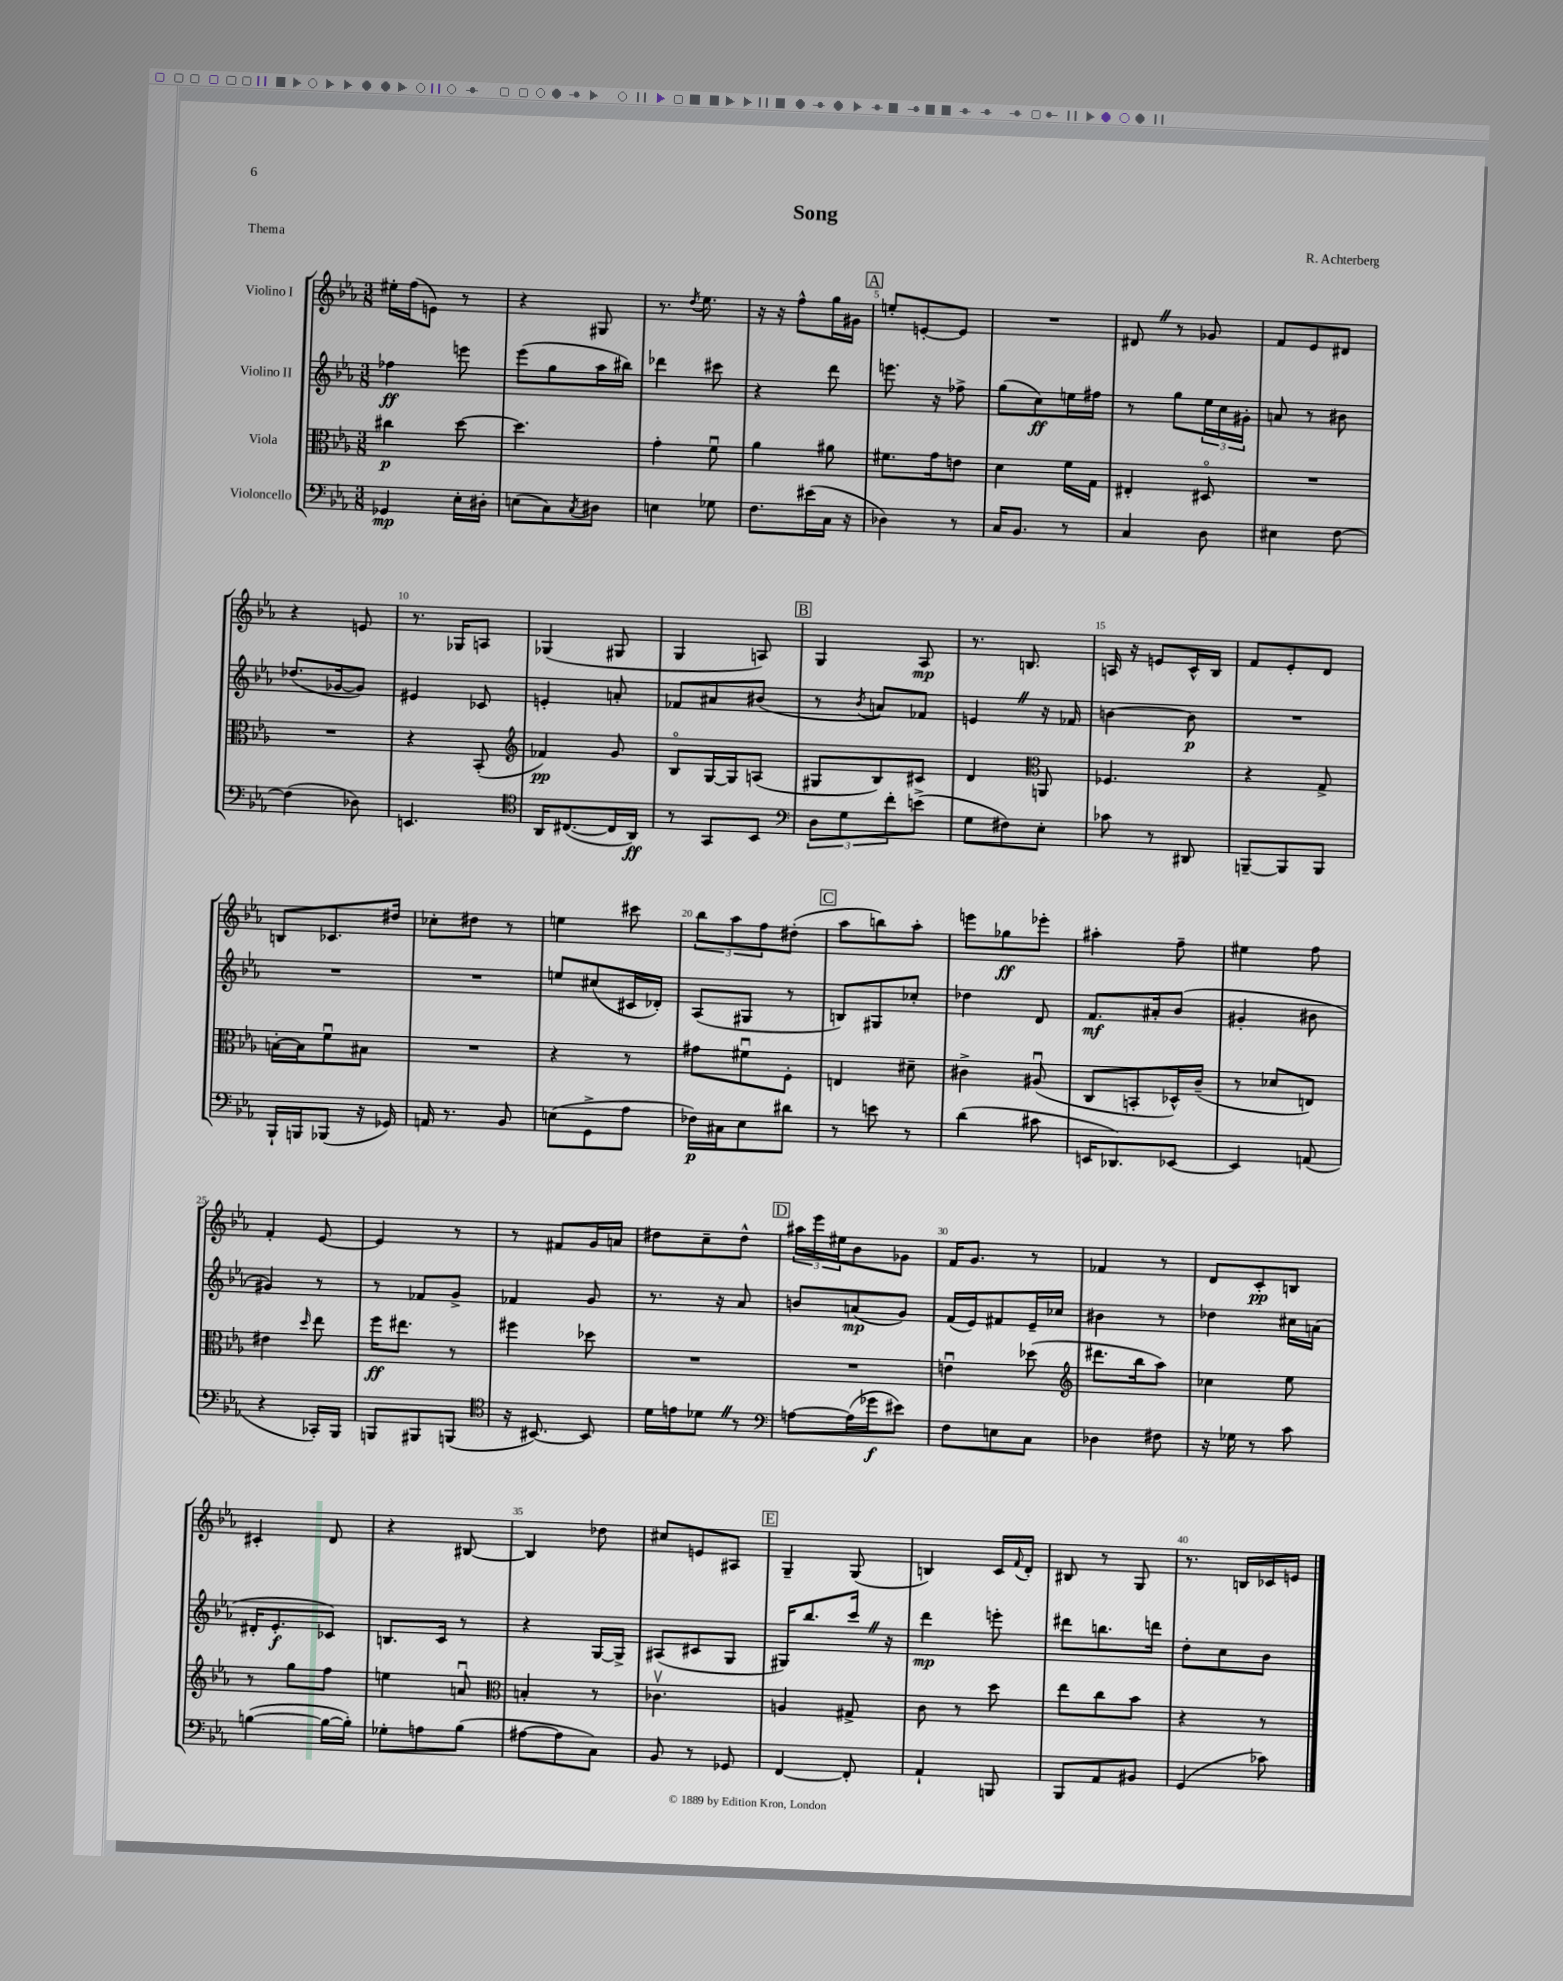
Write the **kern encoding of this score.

**kern	**kern	**kern	**kern
*staff4	*staff3	*staff2	*staff1
*clefF4	*clefC3	*clefG2	*clefG2
*k[b-e-a-]	*k[b-e-a-]	*k[b-e-a-]	*k[b-e-a-]
*M3/8	*M3/8	*M3/8	*M3/8
4GG-/	4cc#\	4ff-\	16ee#'\LL
.	.	.	(16ff\J
.	.	.	8e\J)
16E-'\LL	[8dd\	8eee\	8r
16D#'\JJ	.	.	.
=	=	=	=
(8E\L	4.dd\]	(8eee-\L	4r
8C\)	.	8gg\	.
8qC/	.	.	.
8D#\J	.	16aa-\L	8G#/
.	.	16bb#\JJ)	.
=	=	=	=
4E\	4g'\	4ddd-\	8.r
.	.	.	8qdd/
.	.	.	8.ee-\
8G-\	8fu\	8ccc#\	.
=	=	=	=
8.F\L	4a-\	4r	16r
.	.	.	16r
.	.	.	8ff^^\L
(16e#\L	.	.	.
16C\JJ	8a#\	8ddd\	16gg\L
16r	.	.	16g#\JJ
=	=	=	=
4D-\)	8.f#\L	8.eee\	8ee'/L
.	.	.	[8e'/
.	16g\k	16r	.
8r	8e\J	8ff-^\	8e/]J
=	=	=	=
16C/LK	4d\	(8gg\L	4.r
8.BB-/J	.	.	.
.	.	8cc\)	.
8r	16f\LL	16ee\L	.
.	16G\JJ	16ff#\JJ	.
=	=	=	=
4C/	4E#'/	8r	8d#/
.	.	8gg\L	8r
8D\	8D#o/	24ee-\L	8g-/
.	.	24cc\	.
.	.	24g#'\JJ	.
=	=	=	=
4E#\	4.r	8a/	8f/L
.	.	8r	8e-/
[8F\	.	8b#\	8d#/J
=	=	=	=
(4F\]	4.r	(8.dd-/L	4r
.	.	[16g-/k	.
8D-\)	.	8g-/]J)	8e/
=	=	=	=
4.EE/	4r	4e#/	8.r
.	.	.	16G-/LK
.	(8BB-'/	8c-/	8A/J
=	=	=	=
*clefC4	*clefG2	*	*
16AA-/LK	4f-/)	4e'/	(4G-/
([8.C#/	.	.	.
16C#/]L	8g/	8a'/	8G#/
16AA-/JJ)	.	.	.
=	=	=	=
8r	8B-o/L	8f-/L	4G/
8GG/L	[16G/L	8a#/	.
.	16G/]J	.	.
8BB-/J	(8A/J	(8b#/J	8A/)
=	=	=	=
*clefF4	*	*	*
12D\L	8G#/L	8r	4G/
12G\	.	.	.
.	.	8qb-/	.
.	8B-/)	8a/L)	.
12f'\	.	.	.
(8e^\J	8c#/J	8f-/J	8A-/
=	=	=	=
8G\L	4d/	4e/	8.r
8F#\)	.	.	.
.	.	.	8.B/
*	*clefC3	*	*
8E-'\J	8AA/	16r	.
.	.	16f-/	.
=	=	=	=
8c-\	4.F-/	[4b\	16A/
.	.	.	16r
8r	.	.	8e/L
8DD#/	.	8b\]	16c^^/L
.	.	.	16B-/JJ
=	=	=	=
[8BBB~/L	4r	4.r	8f/L
8BBB/]	.	.	8e-'/
8BBB/J	8G^/	.	8d/J
=	=	=	=
16BBB-`/LL	[16B'\LL	4.r	8B/L
16BBB/J	16B\]J	.	.
(8BBB-/J	8fu\	.	8.c-/
16r	8B#\J	.	.
16GG-/)	.	.	16dd#/Jk
=	=	=	=
16AA/	4.r	4.r	8cc-'\L
8.r	.	.	.
.	.	.	8dd#\J
8BB-/	.	.	8r
=	=	=	=
(8E\L	4r	8ee/L	4ee\
8GG^\	.	(8cc#/	.
8A-\J	8r	16c#/L	8ccc#\
.	.	16d-'/JJ)	.
=	=	=	=
16F-\LL)	8g#\L	(8A-/L	12bb-\L
16C#\J	.	.	.
.	.	.	12aa-\
8E-\	8f#u\	8G#/J	.
.	.	.	12ff\
8d#\J	8F'\J	8r	(8dd#'\J
=	=	=	=
8r	4E/	8B/L)	8aa-\L
8e\	.	8G#/	8bb\)
8r	8d#~\	8cc-'/J	8aa-'\J
=	=	=	=
(4d\	4c#^\	4dd-\	8eee\L
.	.	.	8gg-\
8c#\	(8A#u/	8d/	8eee-'\J
=	=	=	=
16EE/LK	8C/L	8.f/L	4aa#'\
8.DD-/)	.	.	.
.	8BB'/	.	.
.	.	16a#'/k	.
[8EE-/J	16D-^^/L)	(8b-/J	8ff~\
.	(16c~/JJ	.	.
=	=	=	=
4EE-/]	8r	4g#'/	4ee#\
.	8d-/L	.	.
(8AA/	8E/J)	8b#\	8ff\
=	=	=	=
4r	4e#\	4g#/)	4f'/
.	16qqdd/	.	.
16CC-'/LL)	8ee-\	8r	[8e-/
16BBB-/JJ	.	.	.
=	=	=	=
8BBB/L	16ff\LK	8r	4e-/]
.	8.ee#\J	.	.
8BBB#/	.	8f-/L	.
(8BBB/J	8r	8g^/J	8r
=	=	=	=
*clefC4	*	*	*
16r	4ff#\	4f-/	8r
[8.BB#/)	.	.	.
.	.	.	8f#/L
8BB#/]	8dd-\	8g/	16g/L
.	.	.	16a/JJ
=	=	=	=
16d\LL	4.r	8.r	8dd#\L
16e\J	.	.	.
8d-\J	.	.	8cc~\
.	.	16r	.
8r	.	8a-/	8dd#^^\J
=	=	=	=
*clefF4	*	*	*
[8A\L	4.r	8b/L	24aa#\LL
.	.	.	24eee-\
.	.	.	24ee#\J
(16A\]L	.	(8a/	8b-\
16g-\J	.	.	.
8e#\J)	.	8g/J)	8g-\J
=	=	=	=
8F\L	4eu\	(16f/LL	16f/LK
.	.	16e-/J)	8.g/J
8E\	.	8f#/	.
8C\J	(8dd-\	16e-~/L	8r
.	.	16cc-/JJ	.
=	=	=	=
*	*clefG2	*	*
4D-\	8.ddd#\L	4b#\	4f-/
.	16bb-\k	.	.
8F#\	8aa-\J)	8r	8r
=	=	=	=
16r	4cc-\	4dd-\	8d/L
16G-\	.	.	.
8r	.	.	8c'/
8c\	8ee-\	16cc#\LL	8B/J
.	.	(16a\JJ	.
=	=	=	=
([4B\	8r	16d#'/LK	4c#'/
.	.	8.e-'/	.
.	8gg\L	.	.
16B\_LL	8ff\J	8c-/J)	8d/
16B'\]JJ)	.	.	.
=	=	=	=
8G-'\L	4ee\	8.B/L	4r
8A\	.	.	.
.	.	16c/Jk	.
(8B-\J	8au/	8r	[8B#/
=	=	=	=
*	*clefC3	*	*
[8A#\L	4B'/	4r	4B#/]
8A#\]	.	.	.
8C\J)	8r	[16G/LL	8dd-\
.	.	16G^/]JJ	.
=	=	=	=
8BB-/	4.c-v\	(8A#/L	8cc#/L
8r	.	8c#/	8e/
8GG-/	.	8G/J	8A#/J
=	=	=	=
[4FF/	4A/	16G#/LK)	4G~/
.	.	8.bb-/	.
8FF'/]	8G#^/	16ccc/Jk	(8G/
.	.	16r	.
=	=	=	=
4AA-`/	8c\	4ddd\	4B/)
.	8r	.	.
8BBB/	8dd\	8eee'\	16c/LL
.	.	.	8qqf/
.	.	.	16d'/JJ
=	=	=	=
8BBB-/L	8ee-\L	8ddd#\L	8B#/
8AA-/	8cc\	8.bb\	8r
8BB#/J	8b-\J	.	8G/
.	.	16ddd\Jk	.
=	=	=	=
(4GG/	4r	8dd'\L	8.r
.	.	8cc\	.
.	.	.	16B/LL
8c-\)	8r	8b-\J	16c-/
.	.	.	16e/JJ
==	==	==	==
*-	*-	*-	*-
